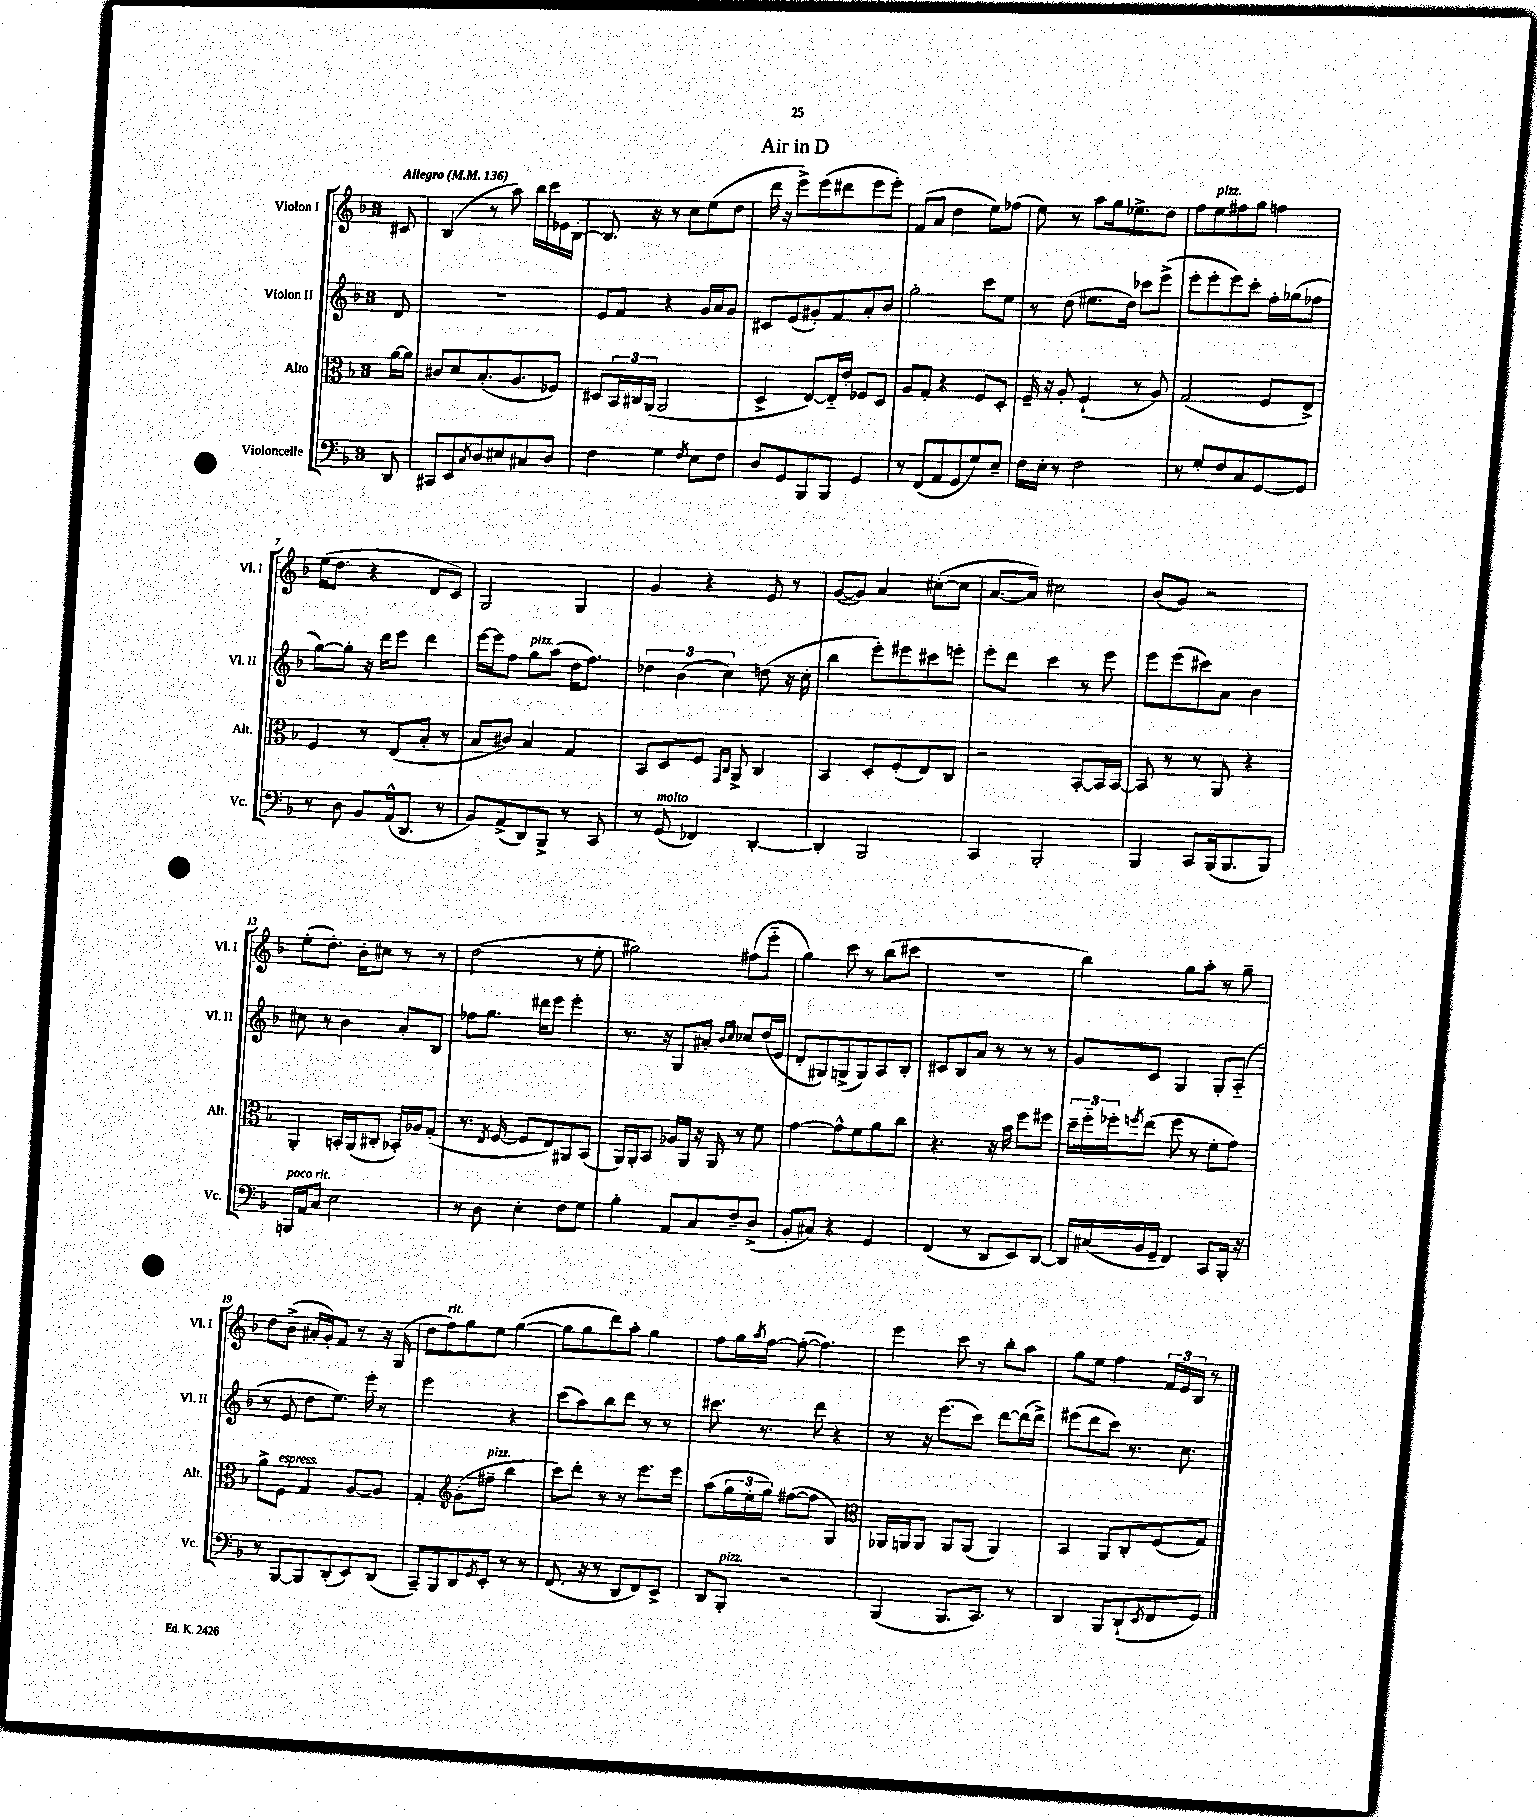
\header { title = "Air in D" }
<<
\new StaffGroup <<
\new Staff = "s0" \with { instrumentName = "Violon I" shortInstrumentName = "Vl. I" } {
    \clef treble \key f \major \once \override Staff.TimeSignature.style = #'single-digit \time 3/4 \partial 8 \tempo "Allegro" 4 = 136
    cis'8 |
    bes4( r8 a''8) bes''16 c'''16 ees'16 bes16~-. |
    bes8. r16 r8 c''8 e''8( d''8 |
    d'''16 r16 e'''8->) e'''8( dis'''8 e'''8 e'''8-.) |
    f'8( a'8 d''4 e''8) fes''8( |
    e''8) r8 a''8 g''16 ees''8.-> d''8 |
    f''8 e''8^\markup { \italic "pizz." } fis''8 g''8 f''4 |
    e''16( d''8. r4 d'8 c'8) |
    g2 g4 |
    g'4 r4 e'8 r8 |
    g'8~( g'8) a'4 cis''8~-.( cis''8 |
    a'8.~ a'16) cis''2 |
    bes'8( g'8) r2 |
    e''8-.( d''8.-.) bes'16-. cis''8 r8 r8 |
    d''2( r8 e''8-. |
    gis''2) fis''8( e'''8-_ |
    g''4) c'''8 r8 bes''8( cis'''8 |
    R2. |
    bes''4) g''8 a''8-. r8 g''8-- |
    d''8 bes'8->( ais'16-. g'16-.) f'8 r8 r16 g16( |
    d''8 f''8^\markup { \italic "rit." }) g''8 e''8 g''4~( |
    g''8 g''8 d'''8) a''8-. g''4 |
    f''8 g''16 \acciaccatura { a''8 } f''16~ f''8~-.( f''4.) |
    e'''4 c'''8 r8 bes''8-. a''8 |
    g''8 e''8 f''4 \tuplet 3/2 { f'16 e'16 bes16 } r8 \bar "|." |
}
\new Staff = "s1" \with { instrumentName = "Violon II" shortInstrumentName = "Vl. II" } {
    \clef treble \key f \major \once \override Staff.TimeSignature.style = #'single-digit \time 3/4 \partial 8
    d'8 |
    R2. |
    e'8 f'8 r4 g'16 a'16 g'8 |
    cis'8 e'8( gis'8-.) f'8 a'8-. bes'8 |
    g''2-. c'''8 e''8 |
    r8 d''8( eis''8. d''16) ces'''8 e'''8->( |
    e'''8-. e'''8-. e'''8) c'''8-. f''16-. ges''16( fes''8 |
    g''8~) g''8-. r16 d'''16 e'''8 d'''4 |
    e'''16~ e'''16 f''8 g''8^\markup { \italic "pizz." } a''8( d''16 f''8.) |
    \tuplet 3/2 { des''4 bes'4( c''4) } d''8( r16 c''16-. |
    bes''4 e'''8-.) eis'''8 cis'''8 e'''8-. |
    e'''8-. d'''8 c'''4 r8 e'''8 |
    e'''8 e'''8( cis'''8) a'8 bes'4 |
    cis''8 r8 bes'4 a'8-. bes8 |
    fes''8 g''8. dis'''16 e'''8 e'''4-. |
    r8. r16 g8 ais'8-. \grace { bes'16 c''16 } ces''8 d''16( e'16 |
    d'8-. gis8) g8->( g8) a8 bes8-. |
    cis'8 bes8 a'8 r8 r8 r8 |
    g'8 c'8 g4 g8-. a8-_( |
    r8 e'8 d''8 e''8.) e'''16-. r8 |
    e'''2 r4 |
    c'''8( a''8) bes''8 d'''8 r8 r8 |
    cis'''8. r8. d'''8 r4 |
    r8 r16 e'''8.( c'''8) d'''8~ d'''16( d'''16->) |
    eis'''8( d'''8 c'''8) r8. c''8. \bar "|." |
}
\new Staff = "s2" \with { instrumentName = "Alto" shortInstrumentName = "Alt." } {
    \clef alto \key f \major \once \override Staff.TimeSignature.style = #'single-digit \time 3/4 \partial 8
    a'16~ a'16 |
    cis'8 d'8 bes8.-.( a8. fes8) |
    dis8 \tuplet 3/2 { bes,16 cis16 a,16( } a,2 |
    d4-> e8~) e16-_ e'16-. fes8 d8 |
    a8 g8-. r4 f8 d8-. |
    f16-- r16 a8-. f4-!( r8 a8) |
    g2( f8 e8->) |
    f4 r8 e8( bes8-. r8 |
    bes8 cis'8) bes4 g4 |
    bes,8 d8 f8 \grace { g,16 c16 } a,8-> c4 |
    bes,4 d8-. f8-.( e8) c8 |
    r2 bes,8~-. bes,16 bes,16~ |
    bes,8 r8 r8 a,8 r4 |
    a,4-. b,16-. a,16( cis8-. bes,16-.) aes16 g8-.( |
    r8. \acciaccatura { e8 } f16~ f8 e8) ais,8 bes,8( |
    a,16) a,16-. bes,8 aes16 a,16 r16 a,16 r8 f'8 |
    g'4~ g'8-^ f'8 a'8 c''8 |
    r4. r16 bes'16 f''8 fis''8 |
    \tuplet 3/2 { d''16-- f''16-_ fes''16-. } \acciaccatura { f''8 } e''8( f''8 r8 f'8-. g'8) |
    a'8-> f8^\markup { \italic "espress." } g4 a8~ a8 |
    g4-. \clef treble g'8-.( fis''8--^\markup { \italic "pizz." } bes''4 |
    c'''8) d'''8-. r8 r8 e'''8. e'''16 |
    a''8( \tuplet 3/2 { g''16 e''16-. g''16) } fis''8~( fis''8 g4) |
    \clef alto aes,16 a,16 a,8 a,8 a,8( a,4) |
    bes,4 a,8 c8-. f8( g8) \bar "|." |
}
\new Staff = "s3" \with { instrumentName = "Violoncelle" shortInstrumentName = "Vc." } {
    \clef bass \key f \major \once \override Staff.TimeSignature.style = #'single-digit \time 3/4 \partial 8
    d,8 |
    cis,8 e,8 \acciaccatura { c8 } d8 eis8 cis8 d8 |
    f4 g4 \acciaccatura { f8 } e8 f8 |
    d8 g,8 bes,,8 bes,,8 g,4 |
    r8 f,8( a,8 g,8 g8) e8-- |
    f16 e16-. r8 f2 |
    r8 g8-. f8 c8 g,8~ g,8 |
    r8 d8 bes,8 a,16-^( d,8. r8 |
    bes,8) a,8->( d,8) bes,,8-> r8 c,8 |
    r8 g,8^\markup { \italic "molto" }( fes,4) d,4~-. |
    d,4-. bes,,2 |
    c,4 bes,,2-. |
    bes,,4 c,8 bes,,16( bes,,8. bes,,8) |
    b,,16^\markup { \italic "poco rit." } a,16 c8 e2 |
    r8 d8 e4-. f8 g8 |
    bes4-. a,8 c8 f8-- d8->( |
    bes,8-. cis8) r4 g,4 |
    f,4( r8 d,8 e,8) d,8~ |
    d,16 cis16( bes,16 g,16-- f,4) c,8 bes,,16-. r16 |
    r8 bes,,8~ bes,,8 d,8-.( e,8) d,8( |
    c,8--) bes,,8 d,8 \acciaccatura { g,8 } e,8-. r8 r8 |
    f,8.( r16 r8 d,8 f,8) e,8-> |
    d,8 bes,,8-.^\markup { \italic "pizz." } r2 |
    bes,,4( bes,,8. c,8.) r8 |
    d,4 bes,,8 d,8-!( \acciaccatura { e,8 } f,8 g,8) \bar "|." |
}
>>
>>
